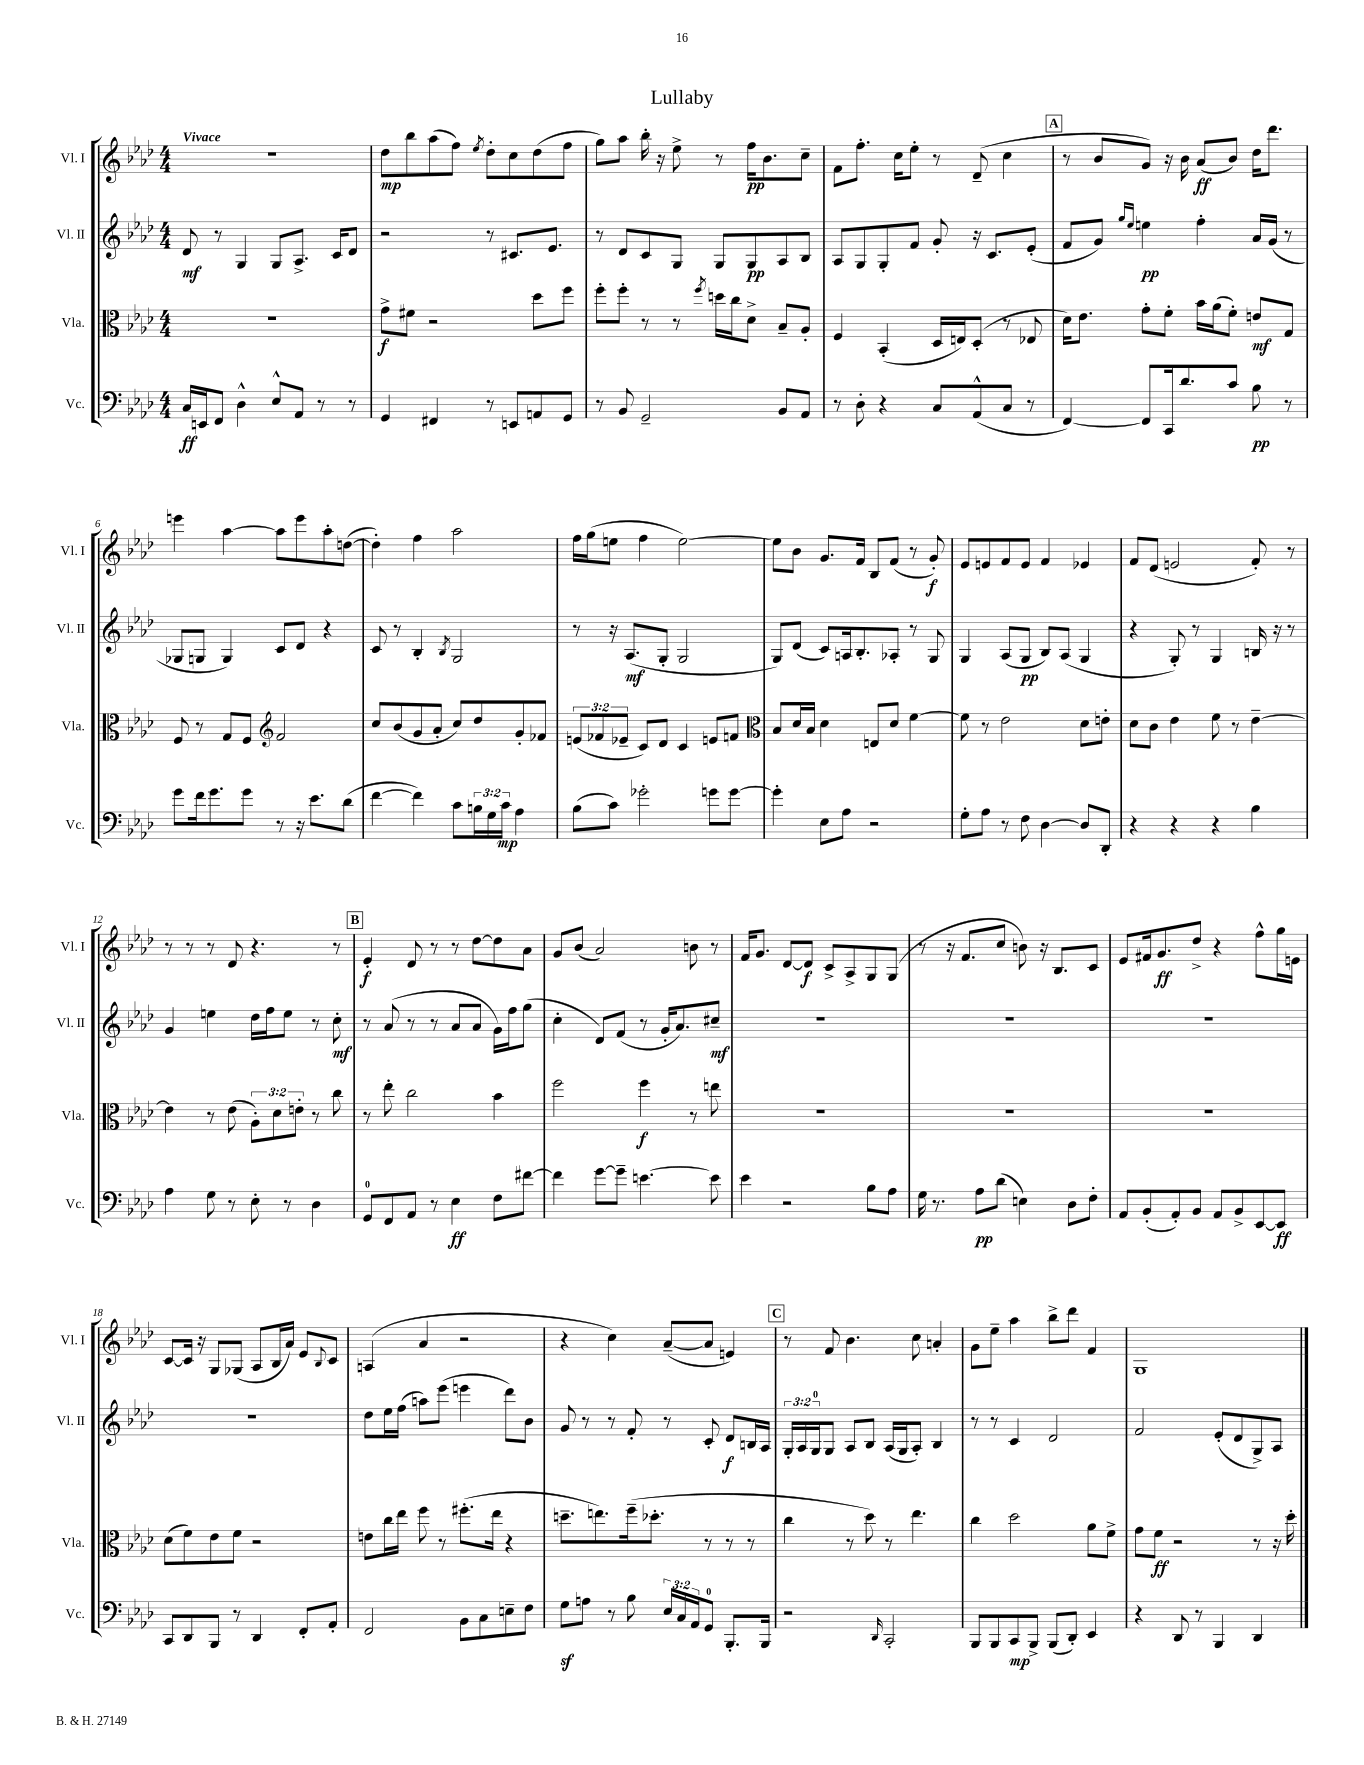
\header { title = "Lullaby" }
<<
\new StaffGroup <<
\new Staff = "s0" \with { instrumentName = "Vl. I" shortInstrumentName = "Vl. I" } {
    \clef treble \key aes \major \numericTimeSignature \time 4/4 \tempo "Vivace"
    R1 |
    des''8\mp bes''8 aes''8( f''8) \acciaccatura { ees''8 } des''8-. c''8 des''8( f''8 |
    g''8) aes''8 bes''16-. r16 ees''8-> r8 f''16\pp bes'8. c''8-- |
    f'8 f''8.-. c''16 ees''8-. r8 des'8--( c''4 |
    \mark \markup { \box "A" } r8 bes'8 g'8) r16 bes'16 aes'8\ff( bes'8) des''16 des'''8. |
    e'''4 aes''4~ aes''8 e'''8 aes''8-. d''8~( |
    d''4-.) f''4 aes''2 |
    f''16 g''16( e''8 f''4 e''2~) |
    e''8 bes'8 g'8. f'16 bes8 f'8( r8 g'8-.\f) |
    ees'8 e'8 f'8 e'8 f'4 ees'4 |
    f'8 des'8( e'2 f'8-.) r8 |
    r8 r8 r8 des'8 r4. r8 |
    \mark \markup { \box "B" } ees'4-.\f des'8 r8 r8 des''8~ des''8 aes'8 |
    g'8 bes'8( aes'2) b'8 r8 |
    f'16 g'8. des'8~ des'8\f c'8-> aes8-> g8 g8( |
    r8 r16 f'8. c''8 b'8) r16 bes8. c'8 |
    ees'8 fis'16 g'8.\ff des''8-> r4 f''8-^ g''16 e'16 |
    c'8~ c'16 r16 g8 ges8( aes8 bes16 aes'16) ees'8 \appoggiatura { bes8 } c'8 |
    a4( aes'4 r2 |
    r4 c''4) aes'8~--( aes'8 e'4) |
    \mark \markup { \box "C" } r8 f'8 bes'4. c''8 a'4-. |
    g'8 ees''8-- aes''4 bes''8-> des'''8 f'4 |
    g1 \bar "|." |
}
\new Staff = "s1" \with { instrumentName = "Vl. II" shortInstrumentName = "Vl. II" } {
    \clef treble \key aes \major \numericTimeSignature \time 4/4 \override Staff.TupletNumber.text = #tuplet-number::calc-fraction-text
    des'8\mf r8 g4 g8 aes8.-> c'16 des'8 |
    r2 r8 cis'8. ees'8. |
    r8 des'8 c'8 g8 g8 g8\pp aes8 bes8 |
    aes8 g8 g8-. f'8 g'8-. r16 c'8. ees'8-.( |
    \mark \markup { \box "A" } f'8 g'8) \grace { g''16 ees''16 } e''4\pp f''4-. aes'16 g'16( r8 |
    ges8 g8 g4) c'8 des'8 r4 |
    c'8 r8 bes4-. \acciaccatura { bes8 } g2 |
    r8 r16 aes8.\mf( g8-. g2 |
    g8) des'8( c'8) a16 bes8.-. aes8-. r8 g8 |
    g4 aes8( g8\pp bes8) aes8( g4 |
    r4 g8-.) r8 g4 b16 r16 r8 |
    g'4 e''4 des''16 f''16 e''8 r8 c''8-.\mf |
    \mark \markup { \box "B" } r8 aes'8( r8 r8 aes'8 aes'8 g'16) f''16 g''8( |
    c''4-. des'8) f'8( r8 g'16-. aes'8.) cis''8--\mf |
    R1 |
    R1 |
    R1 |
    R1 |
    des''8 ees''16 f''16( a''8) ees'''8( e'''4 des'''8) bes'8 |
    g'8 r8 r8 f'8-. r8 c'8-. des'8\f b16 aes16 |
    \mark \markup { \box "C" } \tuplet 3/2 { g16-. aes16 g16-0 } g8 aes8 bes8 aes16( g16 aes8-.) bes4 |
    r8 r8 c'4 des'2 |
    f'2 ees'8-.( des'8 g8->) aes8 \bar "|." |
}
\new Staff = "s2" \with { instrumentName = "Vla." shortInstrumentName = "Vla." } {
    \clef alto \key aes \major \numericTimeSignature \time 4/4 \override Staff.TupletNumber.text = #tuplet-number::calc-fraction-text
    R1 |
    g'8->\f fis'8 r2 des''8 f''8 |
    f''8-. f''8-. r8 r8 \acciaccatura { f''8 } d''16 c''16 des'8-> bes8-- aes8-. |
    f4 bes,4-.( des16 e16) des8-.( r8 ees8 |
    \mark \markup { \box "A" } des'16) ees'8. g'8-. f'8-. bes'16 aes'16( f'8-.) e'8\mf g8 |
    f8 r8 g8 f8 \clef treble f'2 |
    c''8 bes'8( g'8 aes'8-. c''8) des''8 g'8-. fes'8 |
    \tuplet 3/2 { e'8( fes'8 ees'8-- } c'8) des'8 c'4 e'8 f'8 |
    \clef alto bes8 des'16 bes16 des'4 e8 des'8 f'4~ |
    f'8 r8 ees'2 des'8 e'8-. |
    des'8 c'8 ees'4 f'8 r8 ees'4~-- |
    ees'4 r8 ees'8( \tuplet 3/2 { aes8-.) des'8 e'8-. } r8 c''8 |
    \mark \markup { \box "B" } r8 ees''8-. c''2 bes'4 |
    f''2 f''4\f r8 e''8 |
    R1 |
    R1 |
    R1 |
    des'8( f'8) ees'8 f'8 r2 |
    e'8 c''16 ees''16 f''8 r8 fis''8.-.( ees''16 r4 |
    d''8.-- e''8.) f''16--( des''8.-. r8 r8 r8 |
    \mark \markup { \box "C" } c''4 r8 des''8) r8 ees''4. |
    c''4 des''2 aes'8 f'8-> |
    g'8 f'8\ff r2 r8 r16 des''16-. \bar "|." |
}
\new Staff = "s3" \with { instrumentName = "Vc." shortInstrumentName = "Vc." } {
    \clef bass \key aes \major \numericTimeSignature \time 4/4 \override Staff.TupletNumber.text = #tuplet-number::calc-fraction-text
    c16\ff e,16 f,8 des4-^ ees8-^ aes,8 r8 r8 |
    g,4 fis,4 r8 e,8 a,8 g,8 |
    r8 bes,8 g,2-- bes,8 aes,8 |
    r8 des8-. r4 c8 aes,8-^( c8 r8 |
    \mark \markup { \box "A" } f,4~) f,8 c,16 des'8. c'8 bes8\pp r8 |
    g'8 f'16 g'8. g'8 r8 r16 ees'8. des'8( |
    f'4~ f'4) c'8 \tuplet 3/2 { b16 g16 c'16\mp } aes4 |
    bes8( c'8) ges'2-. g'8 g'8~ |
    g'4-. ees8 aes8 r2 |
    g8-. aes8 r8 f8 des4~ des8 des,8-. |
    r4 r4 r4 bes4 |
    aes4 g8 r8 ees8-. r8 des4 |
    \mark \markup { \box "B" } g,8-0 f,8 aes,8 r8 ees4\ff f8 fis'8~ |
    fis'4 g'8~ g'8-- e'4.~ e'8 |
    ees'4 r2 bes8 aes8 |
    g16 r8. aes8\pp des'8( e4) des8 f8-. |
    aes,8 bes,8-.( aes,8-.) bes,8 aes,8 bes,8-> ees,8~ ees,8\ff |
    c,8 des,8 bes,,8 r8 des,4 f,8-. aes,8-. |
    f,2 bes,8 c8 e8-- f8 |
    g8\sf a8 r8 bes8 \tuplet 3/2 { ees16 c16 aes,16 } g,8-0 bes,,8.-. bes,,16 |
    \mark \markup { \box "C" } r2 \grace { des,16 } c,2-. |
    bes,,8 bes,,8 c,8\mp bes,,8-> bes,,8( des,8-.) ees,4 |
    r4 des,8 r8 bes,,4 des,4 \bar "|." |
}
>>
>>
